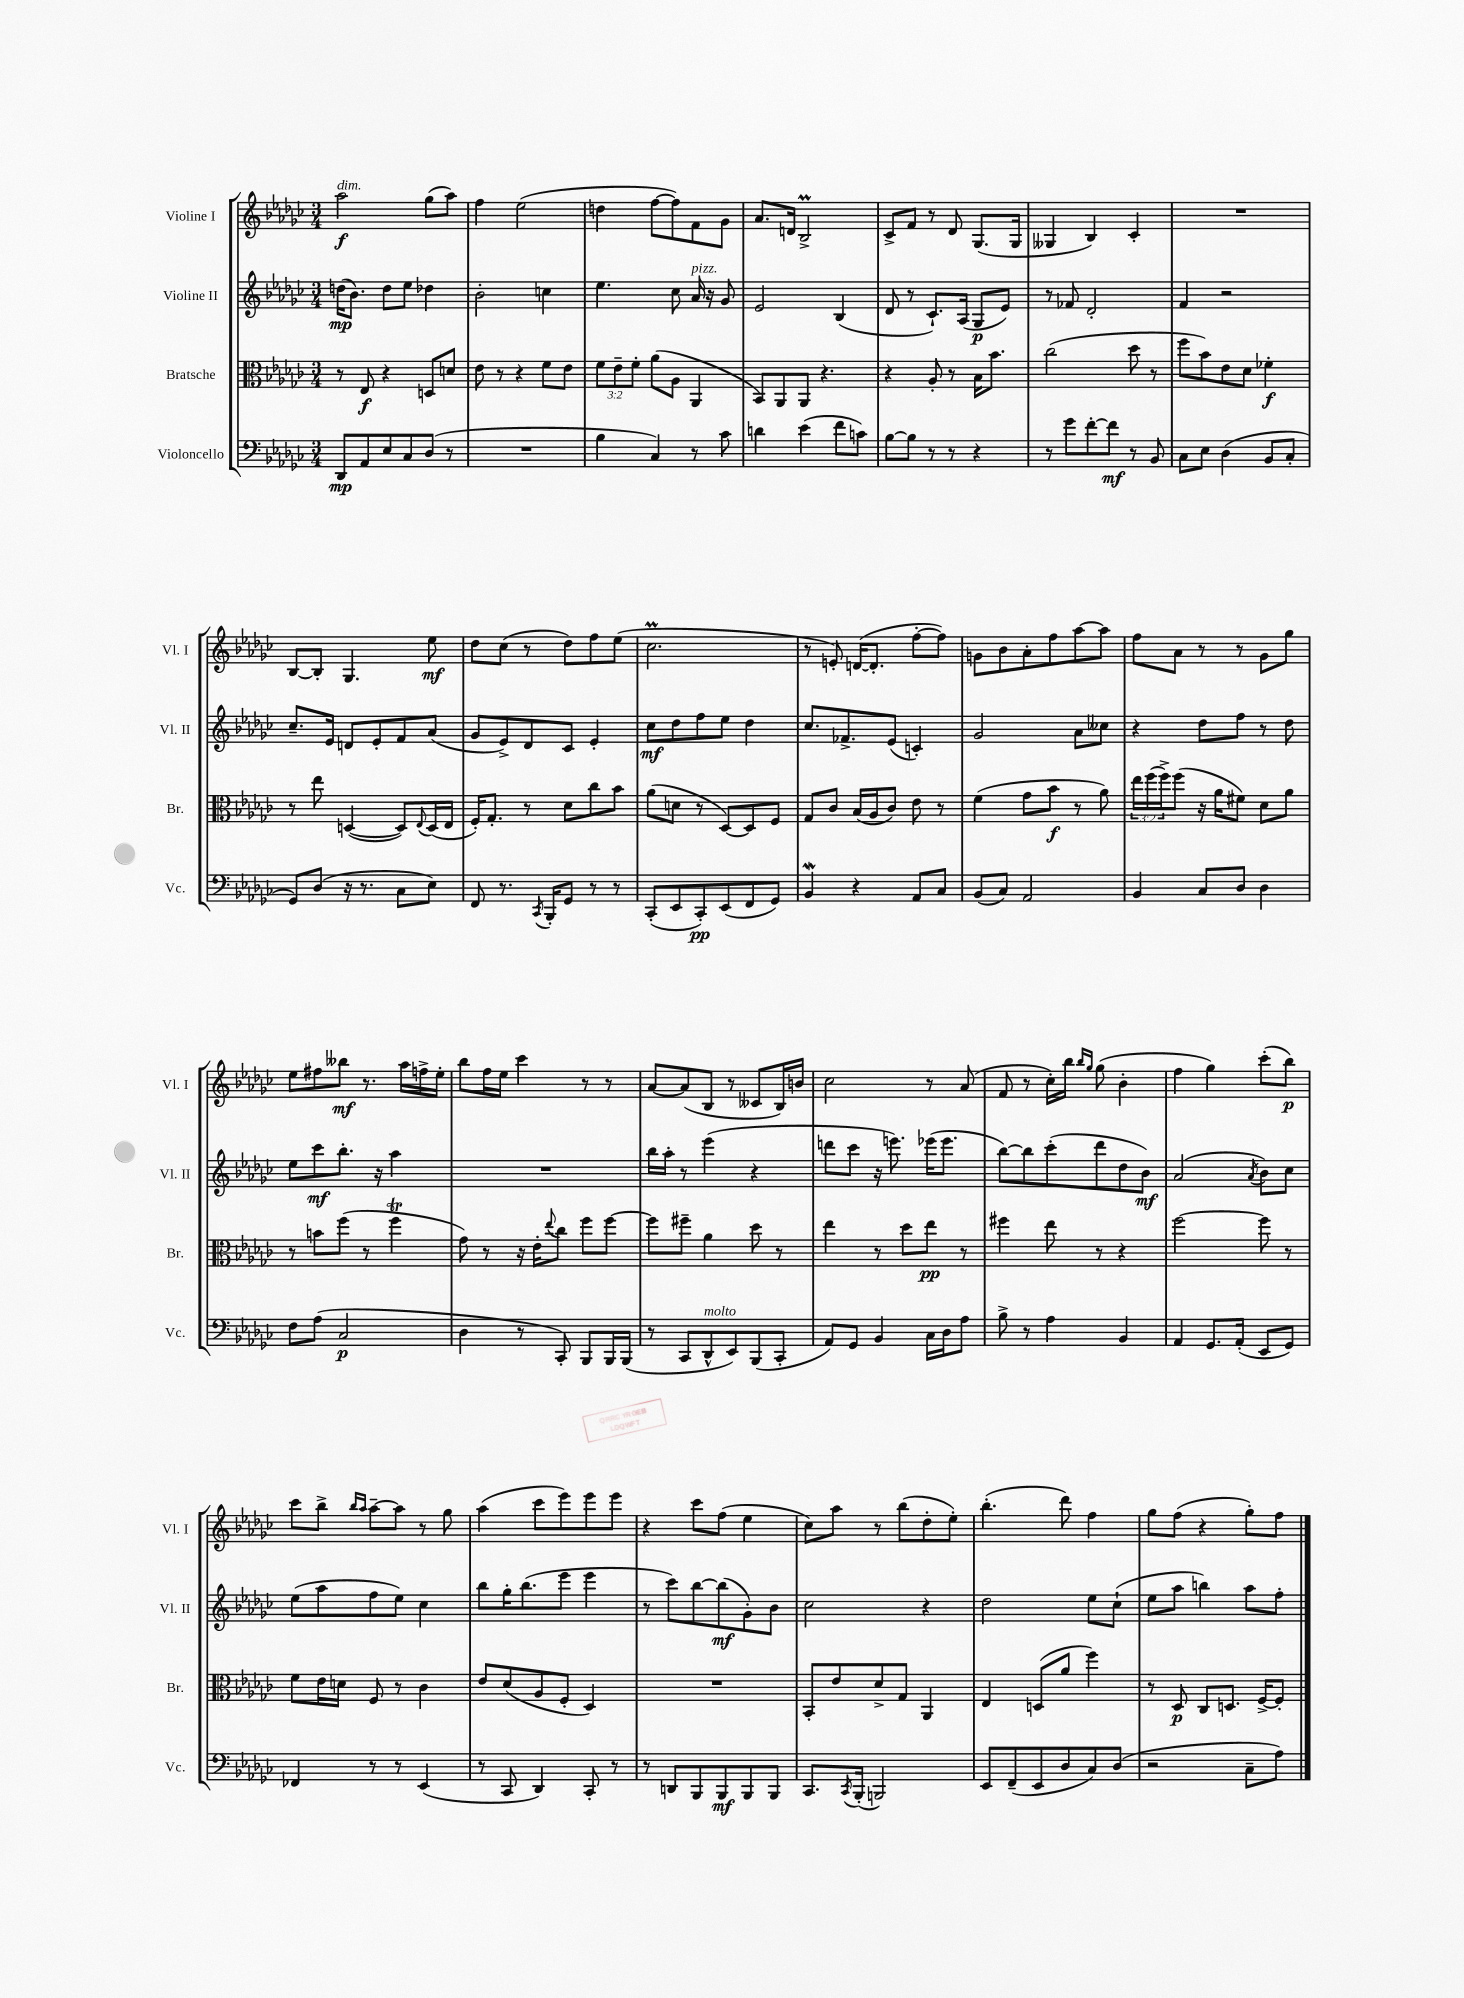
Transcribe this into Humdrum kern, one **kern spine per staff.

**kern	**kern	**kern	**kern
*staff4	*staff3	*staff2	*staff1
*clefF4	*clefC3	*clefG2	*clefG2
*k[b-e-a-d-g-c-]	*k[b-e-a-d-g-c-]	*k[b-e-a-d-g-c-]	*k[b-e-a-d-g-c-]
*M3/4	*M3/4	*M3/4	*M3/4
8DD-/L	8r	(16dd\LK	2aa-\
.	.	8.b-\J)	.
8AA-/	8E-/	.	.
8E-/	4r	8dd\L	.
8C-/	.	8ee-\J	.
(8D-/J	8D/L	4dd-\	(8gg-\L
8r	8d/J	.	8aa-\J)
=	=	=	=
2.r	8e-\	2b-'\	4ff\
.	8r	.	.
.	4r	.	(2ee-\
.	8f\L	4cc\	.
.	8e-\J	.	.
=	=	=	=
4B-\	12f\L	4.ee-\	4dd\
.	12e-~\	.	.
.	12f'\J	.	.
4C-/)	(8a-\L	.	[8ff\L
.	8A-\J	8cc-\	8ff\])
8r	4AA-/	16a-/	8f\
.	.	16r	.
8c-\	.	8g-/	8g-\J
=	=	=	=
4d\	8BB-/L)	2e-/	8.a-/L
.	8AA-/	.	.
.	.	.	16d/Jk
(4e-\	8AA-/J	.	2B-^/
.	4.r	.	.
8f\L	.	(4B-/	.
8c\J)	.	.	.
=	=	=	=
[8B-\L	4r	8d-/	8c-^/L
8B-\]J	.	8r	8f/J
8r	8A-'/	8.c-`/L)	8r
8r	8r	.	8d-/
.	.	(16A-/Jk	.
4r	16B-\LK	8G-/L	(8.G-/L
.	8.b-\J	.	.
.	.	8e-/J)	.
.	.	.	16G-/Jk
=	=	=	=
8r	(2cc-\	8r	4G--/
8g-\L	.	8f-/	.
[8f'\	.	2d-'/	4B-/)
8f\]J	.	.	.
8r	8dd-\	.	4c-'/
8BB-/	8r	.	.
=	=	=	=
8C-\L	8ff\L	4f/	2.r
8E-\J	8b-\)	.	.
(4D-\	8e-\	2r	.
.	8d-\J	.	.
8BB-/L	4f-'\	.	.
8C-'/J	.	.	.
=	=	=	=
8GG-/L)	8r	8.cc-~/L	[8B-/L
(8D-/J	8ee-\	.	8B-'/]J
.	.	16e-/Jk	.
16r	([4D/	8d/L	4.G-/
8.r	.	.	.
.	.	8e-'/	.
8C-\L	8D/]L)	8f/	.
.	8qqE-/	.	.
8E-\J)	(16D/L	(8a-/J	8ee-\
.	16E-/JJ	.	.
=	=	=	=
8FF/	16F'/LK)	8g-/L	8dd-\L
.	8.G-'/J	.	.
8.r	.	8e-^/)	(8cc-\J
.	8r	8d-/	8r
8qCC-/	.	.	.
16BBB-'/LK	.	.	.
8GG-/J	8d-\L	8c-/J	8dd-\L)
8r	8cc-\	4e-'/	8ff\
8r	8b-\J	.	(8ee-\J
=	=	=	=
(8CC-'/L	(8a-\L	8cc-\L	2.cc-\
8EE-/	8d\J	8dd-\	.
8CC-'/)	8r	8ff\	.
(8EE-/	[8D-/L)	8ee-\J	.
8FF/	8D-/]	4dd-\	.
8GG-/J)	8F/J	.	.
=	=	=	=
4BB-/	8G-/L	8.cc-/L	8r
.	8c-/J	.	8e'/)
.	.	8.f-^/	.
4r	(16B-/LL	.	([16d/LK
.	16A-/J	.	8.d'/]J
.	8c-/J)	(8e-/J	.
8AA-/L	8e-\	4c'/)	[8ff'\L
8C-/J	8r	.	8ff\]J)
=	=	=	=
(8BB-/L	(4f\	2g-/	8g\L
8C-/J)	.	.	8b-\
2AA-/	8g-\L	.	8a-'\
.	8b-\J	.	8ff\
.	8r	8a-\L	[8aa-\
.	8a-\)	8cc--\J	8aa-\]J
=	=	=	=
4BB-/	24ee-\LL	4r	8ff\L
.	(24ff\	.	.
.	24ff^\J)	.	.
.	(8ff\J	.	8a-\J
8C-/L	16r	8dd-\L	8r
.	16a-\LK	.	.
8D-/J	8f#\J)	8ff\J	8r
4D-\	8d-\L	8r	8g-\L
.	8a-\J	8dd-\	8gg-\J
=	=	=	=
8F\L	8r	8ee-\L	8ee-\L
(8A-\J	8b\L	8ccc-\	8ff#\
2C-/	(8ff\J	8.bb-'\J	8bb--\J
.	8r	.	8.r
.	.	16r	.
.	4ff\	4aa-\	.
.	.	.	16aa-\LL
.	.	.	16ff^\
.	.	.	16ee-'\JJ
=	=	=	=
4D-\	8g-\)	2.r	8bb-\L
.	8r	.	16ff\L
.	.	.	16ee-\JJ
8r	16r	.	4ccc-\
.	16e-'\LK	.	.
.	8qqee-/	.	.
8CC-'/)	8cc-\J	.	.
8BBB-/L	8ff\L	.	8r
16BBB-/L	[8ff\J	.	8r
(16BBB-/JJ	.	.	.
=	=	=	=
8r	8ff\]L	16bb-\LL	[8a-/L
.	.	16aa-'\JJ	.
8CC-/L	8ff#~\J	8r	(8a-/]
8DD-^^/	4a-\	(4eee-\	8B-/J
8EE-/)	.	.	8r
(8BBB-/	8dd-\	4r	8c--/L
8CC-'/J	8r	.	16B-/L)
.	.	.	16b/JJ
=	=	=	=
8AA-/L)	4ee-\	8ddd\L	2cc-\
8GG-/J	.	8ccc-\J	.
4BB-/	8r	16r	.
.	.	8.eee\)	.
.	8dd-\L	.	.
16C-\LL	8ee-\J	(16eee-\LK	8r
16D-\J	.	8.eee-\J	.
8A-\J	8r	.	(8a-/
=	=	=	=
8B-^\	4ff#\	[8bb-\L)	8f/
8r	.	8bb-\]	8r
4A-\	8ee-\	(8ccc-'\	16cc-'\LL)
.	.	.	16bb-\JJ
.	.	.	16qqbb-/LL
.	.	.	16qqgg-/JJ
.	8r	8ddd-\	(8gg-\
4BB-/	4r	8dd-\	4b-'\
.	.	8b-\J)	.
=	=	=	=
4AA-/	[2ff\	(2a-/	4ff\
8.GG-/L	.	.	4gg-\)
(16AA-'/Jk	.	.	.
.	.	8qa-/	.
8EE-/L	8ff\]	8b-\L)	(8ccc-'\L
8GG-/J)	8r	8cc-\J	8bb-\J)
=	=	=	=
4FF-/	8f\L	(8ee-\L	8ccc-\L
.	16e-\L	8aa-\	8bb-^\J
.	16d\JJ	.	.
.	.	.	16qqbb-/LL
.	.	.	16qqaa-/JJ
8r	8F/	8ff\	[8aa-~\L
8r	8r	8ee-\J)	8aa-\]J
(4EE-/	4c-\	4cc-\	8r
.	.	.	8gg-\
=	=	=	=
8r	8e-/L	8bb-\L	(4aa-\
8CC-/	(8d-/	16gg-'\K	.
.	.	(8.bb-\	.
4DD-/)	8A-/	.	8ccc-\L
.	8F'/J	8eee-\J	8eee-\)
8CC-'/	4D-/)	4eee-\	8eee-\
8r	.	.	8eee-\J
=	=	=	=
8r	2.r	8r	4r
8DD/L	.	8ccc-\L)	.
8BBB-/	.	[8bb-\	8ccc-\L
8BBB-/	.	(8bb-\]	(8ff\J
8BBB-/	.	8g-'\)	4ee-\
8BBB-/J	.	8b-\J	.
=	=	=	=
8.CC-/L	8BB-'/L	2cc-\	8cc-\L)
.	8e-/	.	8aa-\J
8qCC-/	.	.	.
(16BBB-'/Jk	.	.	.
2BBB/)	8d-^/	.	8r
.	8G-/J	.	(8bb-\L
.	4AA-/	4r	8dd-'\
.	.	.	8ee-'\J)
=	=	=	=
8EE-/L	4E-/	2dd-\	(4.bb-'\
(8FF~/	.	.	.
8EE-/	(8D/L	.	.
8D-/	8a-/J	.	8ddd-\)
8C-/)	4ff\)	8ee-\L	4ff\
(8D-/J	.	(8cc-`\J	.
=	=	=	=
2r	8r	8ee-\L	8gg-\L
.	8D-/	8aa-\J	(8ff\J
.	8C-/L	4bb\)	4r
.	8.D/J	.	.
8C-~\L	.	8aa-\L	8gg-'\L)
.	[16F^/LK	.	.
8A-\J)	8F'/]J	8ff'\J	8ff\J
==	==	==	==
*-	*-	*-	*-
